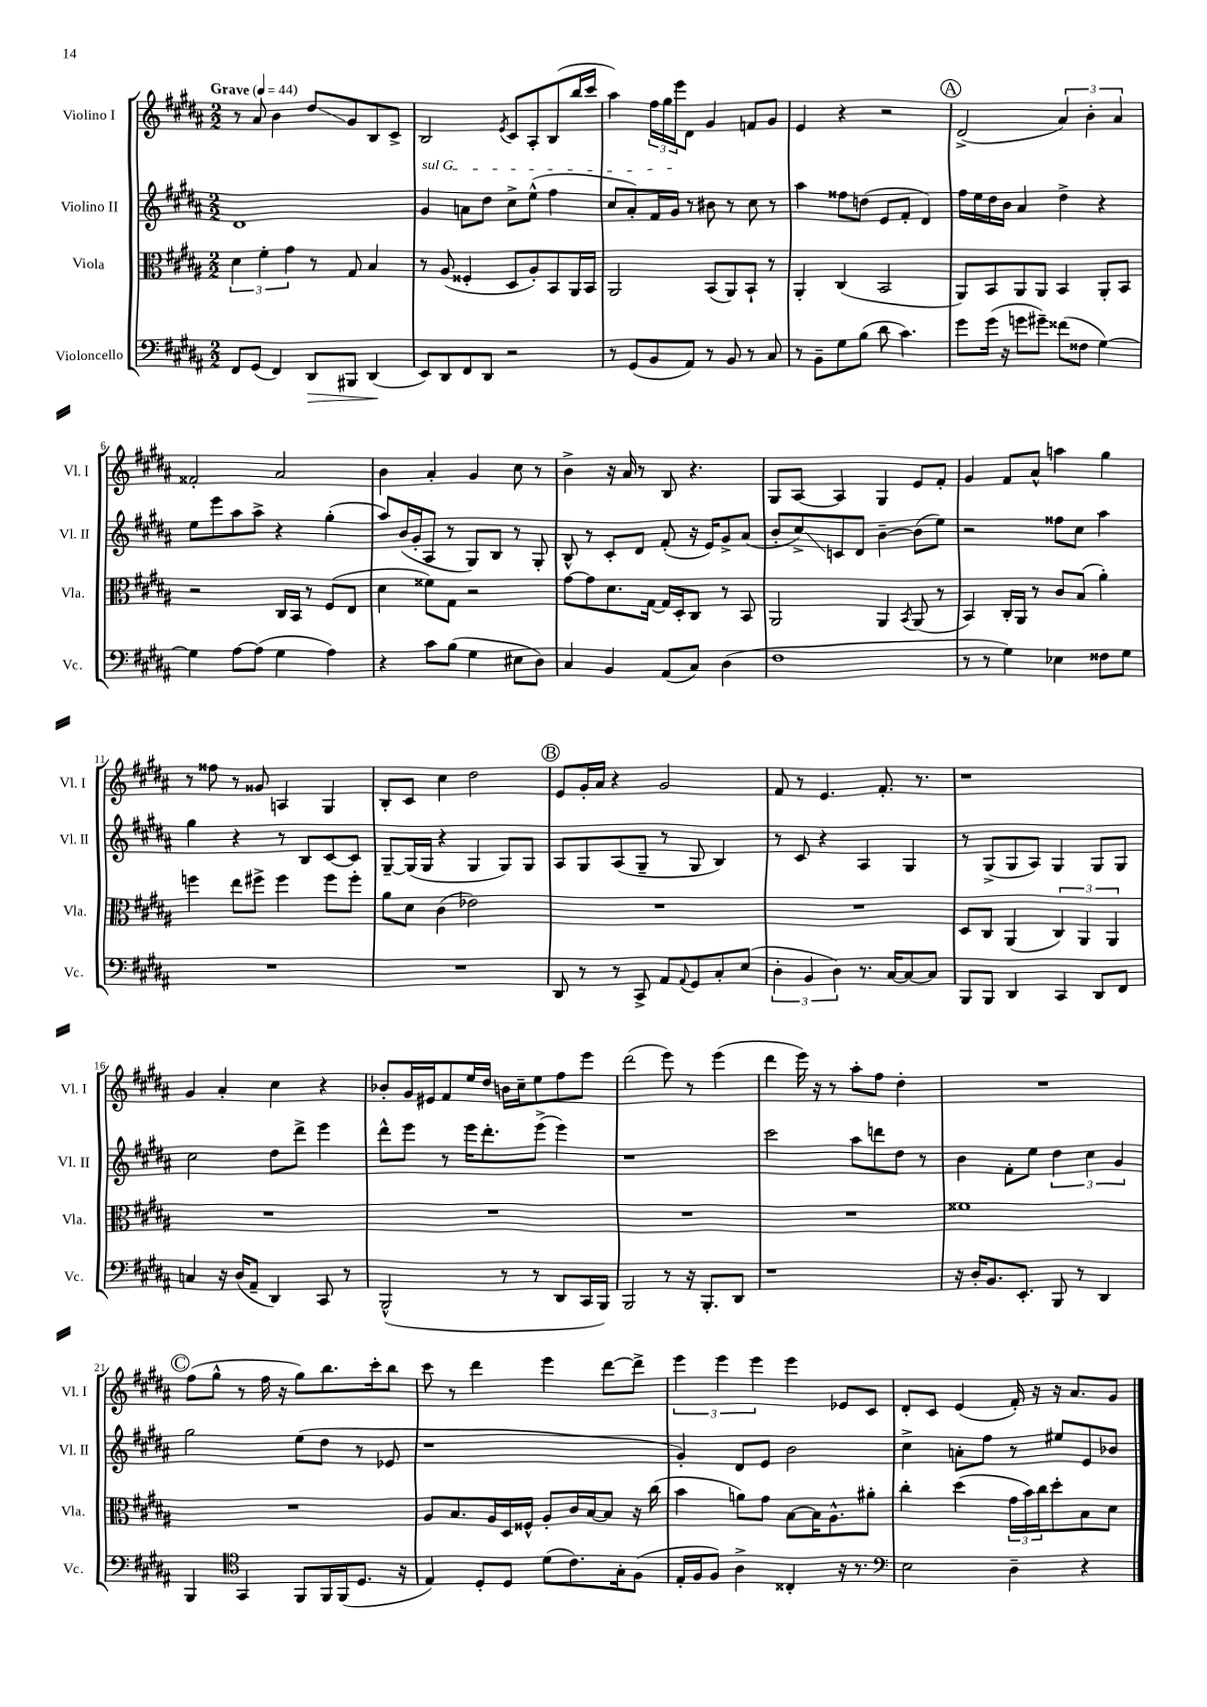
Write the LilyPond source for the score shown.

<<
\new StaffGroup <<
\new Staff = "s0" \with { instrumentName = "Violino I" shortInstrumentName = "Vl. I" } {
    \clef treble \key b \major \numericTimeSignature \time 2/2 \tempo "Grave" 4 = 44
    r8 ais'8 b'4 dis''8\glissando gis'8 b8 cis'8-> |
    b2 \acciaccatura { e'8 } cis'8 ais8-. b8( b''16 cis'''16 |
    ais''4) \tuplet 3/2 { fis''16 gis''16 e'''16 } dis'8 gis'4 f'8 gis'8 |
    e'4 r4 r2 |
    \mark \markup { \circle "A" } dis'2->( \tuplet 3/2 { ais'4) b'4-. ais'4 } |
    fisis'2-. ais'2 |
    b'4 ais'4-. gis'4 cis''8 r8 |
    b'4-> r16 ais'16 r8 b8 r4. |
    gis8 ais8~ ais4 gis4 e'8 fis'8-. |
    gis'4 fis'8 ais'8-^ a''4 gis''4 |
    r8 fisis''8 r8 gisis'8 a4 gis4 |
    b8-. cis'8 cis''4 dis''2 |
    \mark \markup { \circle "B" } e'8 gis'16-. ais'16 r4 gis'2 |
    fis'8 r8 e'4. fis'8.-. r8. |
    r1 |
    gis'4 ais'4-. cis''4 r4 |
    bes'8-. gis'16 eis'16 fis'8 e''16 dis''16 b'16 cis''16-- e''8 fis''8 e'''8 |
    dis'''2( e'''8) r8 e'''4( |
    dis'''4 e'''16) r16 r8 ais''8-. fis''8 dis''4-. |
    R1 |
    \mark \markup { \circle "C" } fis''8( gis''8-^ r8 fis''16 r16 gis''8) b''8. cis'''16-. b''8 |
    cis'''8 r8 dis'''4 e'''4 dis'''8~ dis'''8-> |
    \tuplet 3/2 { e'''4 e'''4 e'''4 } e'''4 ees'8 cis'8 |
    dis'8-. cis'8 e'4( fis'16-.) r16 r16 ais'8. gis'8 \bar "|." |
}
\new Staff = "s1" \with { instrumentName = "Violino II" shortInstrumentName = "Vl. II" } {
    \clef treble \key b \major \numericTimeSignature \time 2/2
    dis'1 |
    \once \override TextSpanner.bound-details.left.text = \markup { \italic "sul G" } gis'4\startTextSpan a'8 dis''8 cis''8-> e''8-^( fis''4 |
    cis''8 ais'8-.) fis'16 gis'16\stopTextSpan r8 bis'8 r8 cis''8 r8 |
    ais''4 fisis''8 d''8( e'8 fis'8-. dis'4) |
    \mark \markup { \circle "A" } fis''16 e''16 dis''16 b'16 ais'4 dis''4-> r4 |
    e''8 e'''8 ais''8 ais''8-> r4 gis''4-.( |
    ais''8) b'16( gis'16-. ais8 r8 gis8) b8 r8 gis8-. |
    b8-^ r8 cis'8-. dis'8 fis'8-.( r16 e'16) gis'8-> ais'8( |
    b'8-. cis''8->\glissando) c'8 dis'8 b'4~-- b'8( e''8) |
    r2 fisis''8 cis''8 ais''4 |
    gis''4 r4 r8 b8 cis'8~ cis'8 |
    gis8~-- gis16( gis16 r4 gis4 gis8) gis8 |
    \mark \markup { \circle "B" } ais8 gis8 ais8( gis8-- r8 gis8 b4) |
    r8 cis'8 r4 ais4 gis4 |
    r8 gis8->( gis8 ais8) gis4 gis8 gis8 |
    cis''2 dis''8 dis'''8-> e'''4 |
    dis'''8-^ e'''8 r8 e'''16 dis'''8.-. e'''8->( e'''4) |
    r1 |
    cis'''2 ais''8 d'''8 dis''8 r8 |
    b'4 fis'8-. e''8 \tuplet 3/2 { dis''4 cis''4 gis'4 } |
    \mark \markup { \circle "C" } gis''2 e''8( dis''8 r8 ees'8 |
    r1 |
    gis'4-.) dis'8 e'8 b'2 |
    cis''4-> a'8-. fis''8 r8 eis''8 e'8 bes'8 \bar "|." |
}
\new Staff = "s2" \with { instrumentName = "Viola" shortInstrumentName = "Vla." } {
    \clef alto \key b \major \numericTimeSignature \time 2/2
    \tuplet 3/2 { dis'4 fis'4-. gis'4 } r8 gis8 b4 |
    r8 ais8( fisis4-. dis8 ais8-.) b,8 ais,16 b,16 |
    ais,2 b,8( ais,8) b,8-! r8 |
    ais,4-. cis4( b,2 |
    \mark \markup { \circle "A" } ais,8) b,8 ais,8 ais,8 b,4 ais,8-. b,8 |
    r2 cis16 b,16 r8 fis8( e8 |
    dis'4 fisis'8) gis8 r2 |
    gis'8~ gis'8 dis'8. gis16~ gis16 dis16-. cis8 r8 b,8 |
    ais,2 ais,4 \acciaccatura { b,8 } ais,8( r8 |
    b,4) cis16-. ais,16 r8 cis'8 b8( ais'4-.) |
    f''4 e''8 fis''8-> fis''4 fis''8 fis''8-. |
    ais'8 dis'8 cis'4( ees'2) |
    \mark \markup { \circle "B" } R1 |
    R1 |
    dis8 cis8 ais,4( \tuplet 3/2 { cis4) ais,4 ais,4 } |
    R1 |
    R1 |
    R1 |
    R1 |
    fisis'1 |
    \mark \markup { \circle "C" } R1 |
    ais8 b8. ais16 dis16 fisis16-^ ais8-. cis'16 b16~ b8 r16 cis''16( |
    b'4 a'8) gis'8 b8~ b16 ais8.-^ ais'8-. |
    cis''4-. dis''4( \tuplet 3/2 { gis'16 b'16) cis''16 } dis''8-. b8 dis'8 \bar "|." |
}
\new Staff = "s3" \with { instrumentName = "Violoncello" shortInstrumentName = "Vc." } {
    \clef bass \key b \major \numericTimeSignature \time 2/2
    fis,8 gis,8( fis,4) dis,8\> bis,,8 dis,4\!( |
    e,8) dis,8 fis,8 dis,8 r2 |
    r8 gis,8( b,8 ais,8) r8 b,8 r8 cis8 |
    r8 b,8-- gis8 b8( dis'8 cis'4.) |
    \mark \markup { \circle "A" } gis'8 gis'16( r16 g'8 gis'8--) fisis'8( fisis8 gis4~) |
    gis4 ais8~ ais8( gis4 ais4) |
    r4 cis'8 b8( gis4 eis8 dis8) |
    cis4 b,4 ais,8( cis8) dis4( |
    fis1 |
    r8 r8 gis4) ees4 fisis8 gis8 |
    R1 |
    R1 |
    \mark \markup { \circle "B" } dis,8 r8 r8 cis,8-> ais,8 \appoggiatura { ais,8 } gis,8 cis8-. e8( |
    \tuplet 3/2 { dis4-. b,4 dis4) } r8. cis16~ cis8~ cis8 |
    b,,8 b,,8 dis,4 cis,4 dis,8 fis,8 |
    c4 r16 dis16( ais,8-- dis,4) cis,8 r8 |
    b,,2-^( r8 r8 dis,8 cis,16 b,,16) |
    b,,2 r8 r16 b,,8.-. dis,8 |
    r1 |
    r16 dis16-. b,8. e,8.-. b,,8 r8 dis,4 |
    \mark \markup { \circle "C" } b,,4 \clef tenor gis,4 fis,8 fis,16 fis,16( dis8. r16 |
    e4) dis8-. dis8 dis'8( cis'8.) gis16-. fis8( |
    e16-. fis16 fis8) ais4-> cisis4-. r16 r8. |
    \clef bass e2 dis4-- r4 \bar "|." |
}
>>
>>
